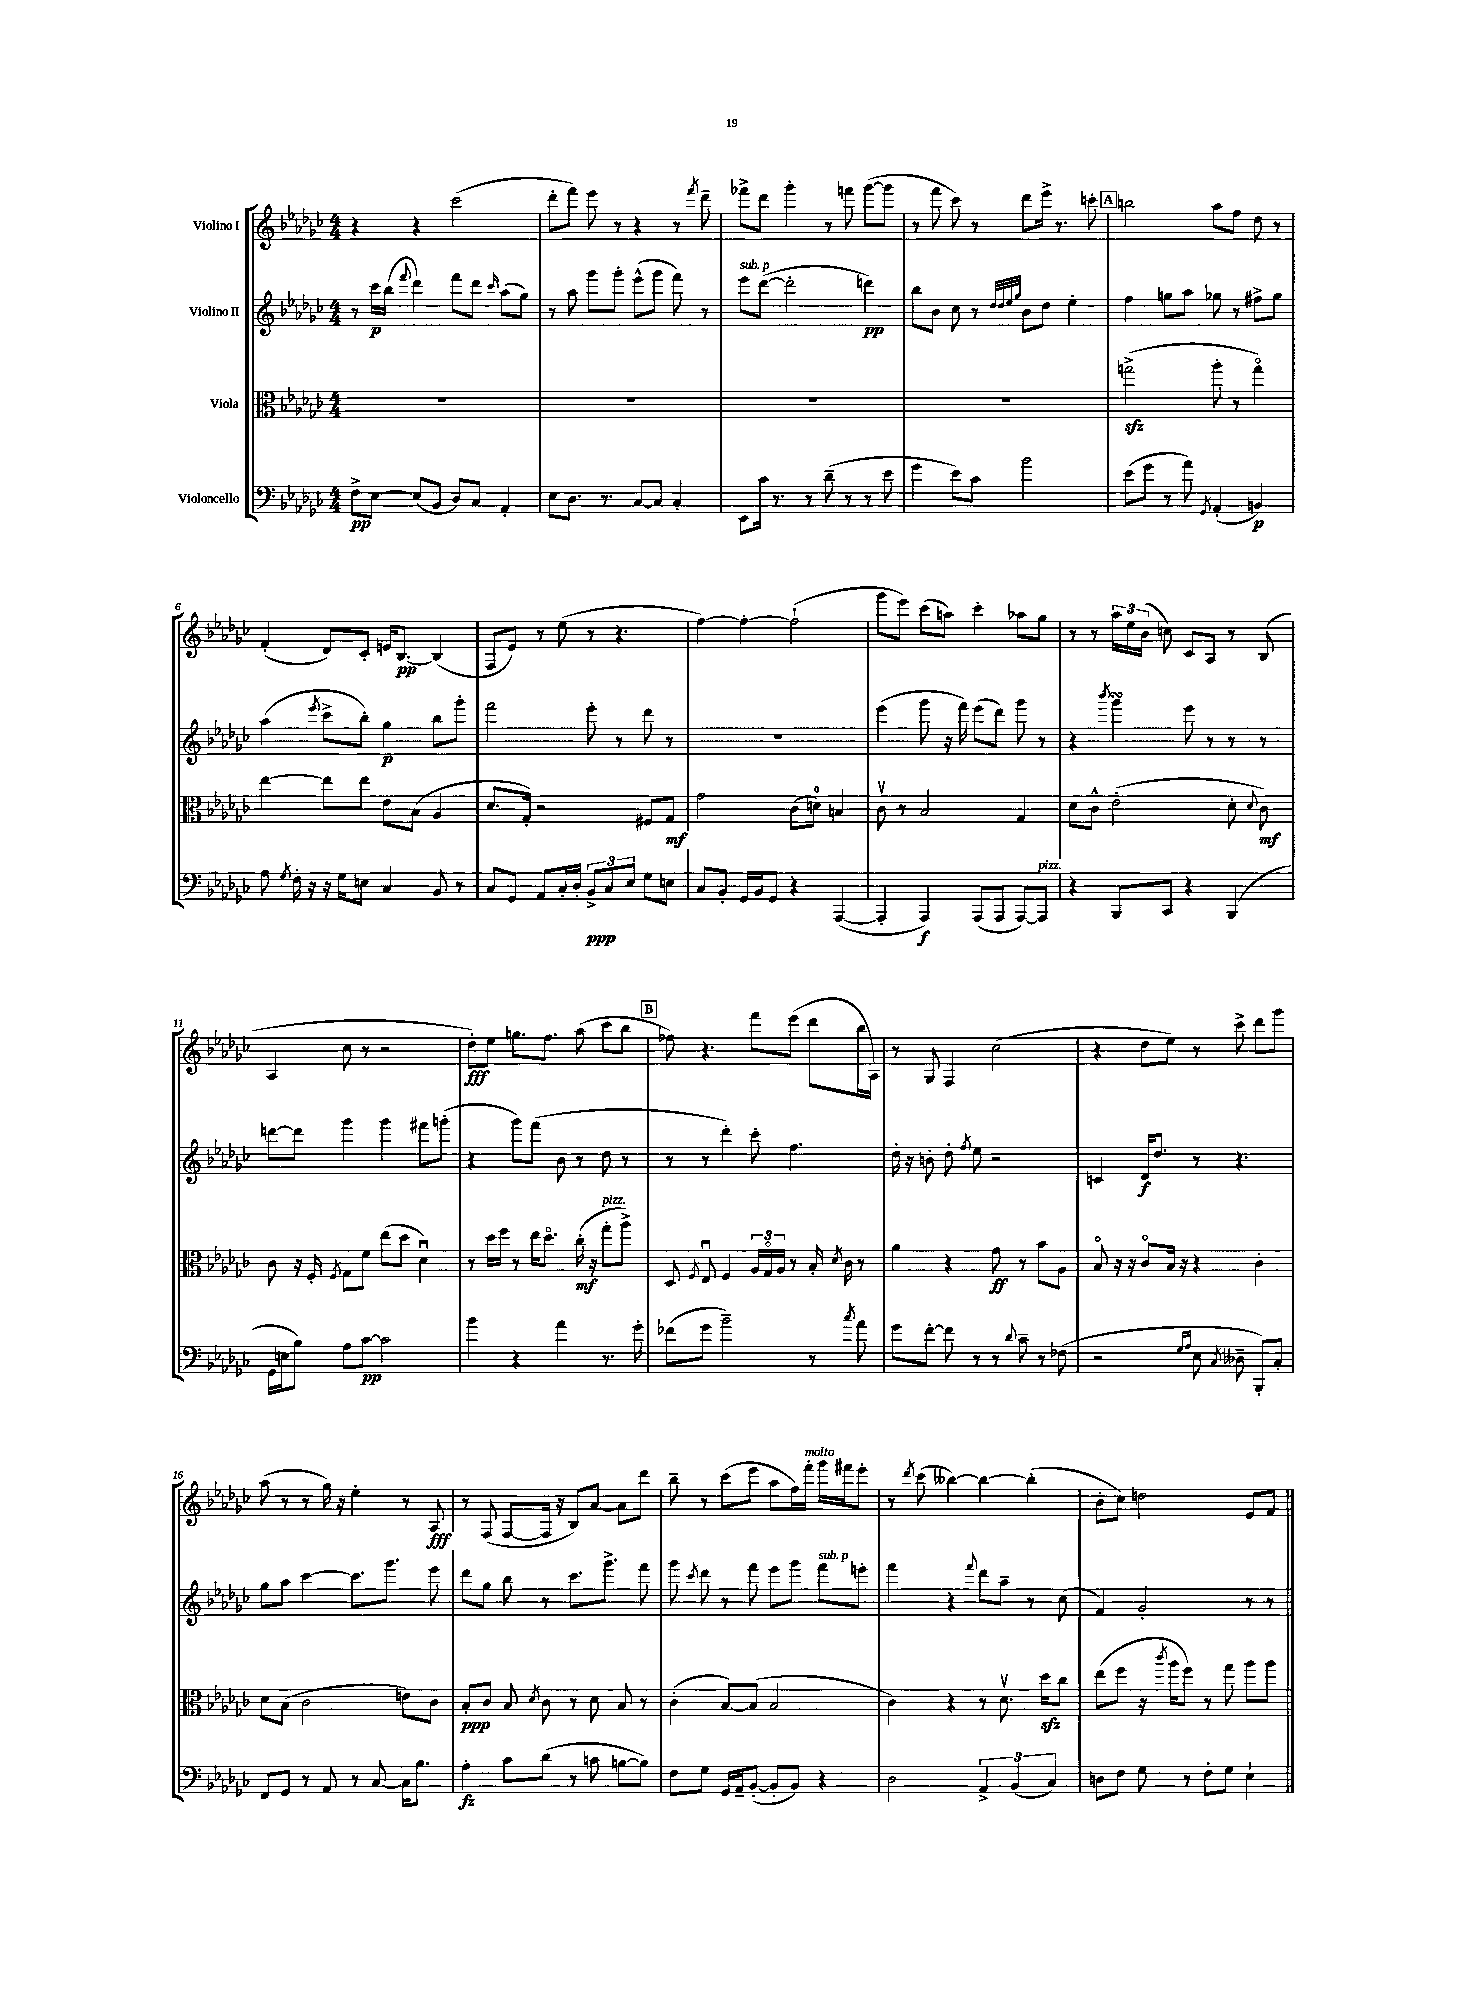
<<
\new StaffGroup <<
\new Staff = "s0" \with { instrumentName = "Violino I" } {
    \clef treble \key ges \major \numericTimeSignature \time 4/4
    \autoBeamOff r4 r4 ces'''2( |
    des'''8[-. f'''8]) ees'''8 r8 r4 r8 \acciaccatura { f'''8 } des'''8-- |
    fes'''8[-> des'''8] ges'''4-. r8 f'''8 ges'''8[~( ges'''8] |
    r8 f'''8 ces'''8) r8 des'''8[ ees'''16]-> r8. c'''8-. |
    \mark \markup { \box "A" } b''2 aes''8[ f''8] des''8 r8 |
    f'4-.( des'8[) ces'8]-. e'16[ bes8.]~\pp bes4( |
    f8[ ees'8]) r8 ees''8( r8 r4. |
    f''4~) f''4~-. f''2-!( |
    ges'''8[ ees'''8]) ces'''8[( a''8]) ces'''4-. aes''8[ ges''8] |
    r8 r8 \tuplet 3/2 { aes''16[ ees''16 bes'16]( } c''8) ces'8[ aes8] r8 bes8( |
    aes4 ces''8 r8 r2 |
    des''8[-.\fff) ees''8] g''8.[ f''8.] aes''8( ces'''8[ bes''8] |
    \mark \markup { \box "B" } fes''8) r4. f'''8[ ees'''8]( des'''8[ bes''16 aes16]) |
    r8 ges8 f4 ces''2( |
    r4 des''8[ ees''8]) r8 ces'''8-> des'''8[ ges'''8] |
    aes''8( r8 r8 ges''16) r16 ees''4-. r8 aes8\fff |
    r8 f8( f8[~ f16] r16 bes8[) aes'8]~ aes'8[ des'''8] |
    bes''8-- r8 ces'''8[( ees'''8] aes''8[ f''16) f'''16]-.^\markup { \italic "molto" } ges'''16[ fis'''16 ees'''8]-. |
    r8 \acciaccatura { des'''8 } ces'''8( beses''4~) beses''4~ beses''4-.( |
    bes'8[-. ces''8]) d''2 ees'8[ f'8] \bar "|." |
}
\new Staff = "s1" \with { instrumentName = "Violino II" } {
    \clef treble \key ges \major \numericTimeSignature \time 4/4
    \autoBeamOff r8 ces'''16[\p bes''16]( \appoggiatura { f'''8 } des'''4) f'''8[ des'''8] \grace { ces'''16 } aes''8[( ges''8]) |
    r8 aes''8 ges'''8[ ges'''8]-. ees'''8[-^( ges'''8] f'''8) r8 |
    ees'''8[^\markup { \italic "sub. p" } des'''8]~( des'''2-. d'''4\pp) |
    bes''8[ bes'8] ces''8 r8 \grace { des''32[ des''32 ees''32 ges''32] } bes'8[ des''8] ees''4-. |
    \mark \markup { \box "A" } f''4 g''8[ aes''8] ges''8 r8 fis''8[-> ges''8] |
    aes''4( \acciaccatura { ees'''8 } ces'''8[-> bes''8]-.) ges''4\p bes''8[ ges'''8]-. |
    f'''2 ees'''8-. r8 des'''8 r8 |
    R1 |
    ees'''4( ges'''8 r16 f'''16) ees'''8[( des'''8]) ges'''8 r8 |
    r4 \acciaccatura { bes'''8 } ges'''4\turn ees'''8 r8 r8 r8 |
    d'''8[~ d'''8] ges'''4 ges'''4 fis'''8[ g'''8]-.( |
    r4 ges'''8[) f'''8]( bes'8 r8 des''8 r8 |
    \mark \markup { \box "B" } r8 r8 des'''4-.) ces'''8-. f''4. |
    des''16-. r16 b'8-. des''8-. \acciaccatura { f''8 } ees''8 r2 |
    c'4 des'16[\f des''8.] r8 r4. |
    ges''8[ aes''8] ces'''4~ ces'''8.[ ges'''8.] ees'''8 |
    des'''8[ ges''8] bes''8 r8 ces'''8.[ ges'''8.]-> f'''8 |
    ges'''8 \acciaccatura { ces'''8 } des'''8 r8 f'''8 ees'''8[ ges'''8] f'''8[^\markup { \italic "sub. p" } e'''8]-. |
    f'''4 r4 \appoggiatura { f'''8 } des'''8[ aes''8]-- r8 ces''8( |
    f'4) ges'2-. r8 r8 \bar "|." |
}
\new Staff = "s2" \with { instrumentName = "Viola" } {
    \clef alto \key ges \major \numericTimeSignature \time 4/4
    \autoBeamOff R1 |
    R1 |
    R1 |
    R1 |
    \mark \markup { \box "A" } g''2->\sfz( aes''8-. r8 g''4\flageolet) |
    ees''4~ ees''8[ ees''8] ees'8[ bes8]( aes4 |
    des'8.[ ges16]-.) r2 fis8[ ges8]\mf |
    ges'2 ces'8[( d'8]-0) b4 |
    ces'8\upbow r8 bes2 ges4 |
    des'8[ ces'8]-^ ees'2-.( des'8-. \appoggiatura { des'8 } ces'8\mf) |
    ces'8 r16 f16-. \acciaccatura { f8 } ges8[ f'8] ees''8[( des''8] des'4\downbow) |
    r8 des''16[ f''16] r8 ees''16[ des''8.]\flageolet ces''16-.\mf( r16 ges''8[-.^\markup { \italic "pizz." } aes''8]->) |
    \mark \markup { \box "B" } des8 \acciaccatura { f8 } ees8\downbow f4 \tuplet 3/2 { aes16[ ges16\flageolet aes16] } r8 bes16-. \acciaccatura { des'8 } ces'16 r8 |
    aes'4 r4 ges'8\ff r8 bes'8[ aes8] |
    bes8\flageolet r16 r16 ces'8[\flageolet bes16] r16 r4 ces'4-. |
    des'8[ bes8]( ces'2 e'8[) ces'8] |
    bes8[-.\ppp ces'8] bes8 \acciaccatura { des'8 } ces'8 r8 des'8 bes8 r8 |
    ces'4-.( bes8[~) bes8]( bes2 |
    ces'4) r4 r8 des'8.\upbow des''16[\sfz ces''8] |
    ees''8[( f''8] r16 \acciaccatura { ces'''8 } aes''16[ f''8]) r8 ges''8 aes''8[ aes''8] \bar "|." |
}
\new Staff = "s3" \with { instrumentName = "Violoncello" } {
    \clef bass \key ges \major \numericTimeSignature \time 4/4
    \autoBeamOff f8[->\pp ees8]~ ees8[( bes,8] des8[) ces8] aes,4-. |
    ees8[ des8.] r8. ces8[~ ces8] ces4-. |
    ees,8[ ces'16] r8. r8 des'8--( r8 r8 ees'8 |
    ges'4 ees'8[) ces'8] bes'2 |
    \mark \markup { \box "A" } ees'8[( ges'8] r8 aes'8) \acciaccatura { ges,8 } aes,4-.( b,4\p) |
    aes8 \acciaccatura { ges8 } f16-. r16 r16 ges16[ e8] ces4 bes,8 r8 |
    ces8[ ges,8] aes,8[ ces16-. des16]-. \tuplet 3/2 { bes,8[->\ppp ces8 ees8] } ges8[ e8] |
    ces8[ bes,8]-. ges,16[ bes,16 ges,8] r4 aes,,4~( |
    aes,,4-. aes,,4\f) aes,,8[( aes,,8] aes,,8[~) aes,,8]^\markup { \italic "pizz." } |
    r4 bes,,8[ ces,8] r4 bes,,4( |
    ges,16[ e16 bes8]) aes8[ ces'8]~\pp ces'2 |
    bes'4 r4 aes'4 r8. ges'16-. |
    \mark \markup { \box "B" } fes'8[( ges'8] bes'2--) r8 \acciaccatura { ces''8 } aes'8 |
    ges'8[ f'8]~-. f'8 r8 r8 \appoggiatura { des'8 } ces'8-- r8 fes8( |
    r2 \grace { ges16[ aes16] } ees8 \acciaccatura { ces8 } deses8-- bes,,8[-.) ces8]-. |
    f,8[ ges,8] r8 aes,8 r8 ces8~ ces16[ bes8.] |
    aes4-.\fz ces'8[ des'8]( r8 c'8 b8[~ b8]) |
    f8[ ges8] ges,16[ aes,16-- bes,8]~-.( bes,8[-. bes,8]) r4 |
    des2 \tuplet 3/2 { aes,4-> bes,4( ces4) } |
    d8[ f8] ges8 r8 f8[-. ges8] ees4-! \bar "|." |
}
>>
>>
